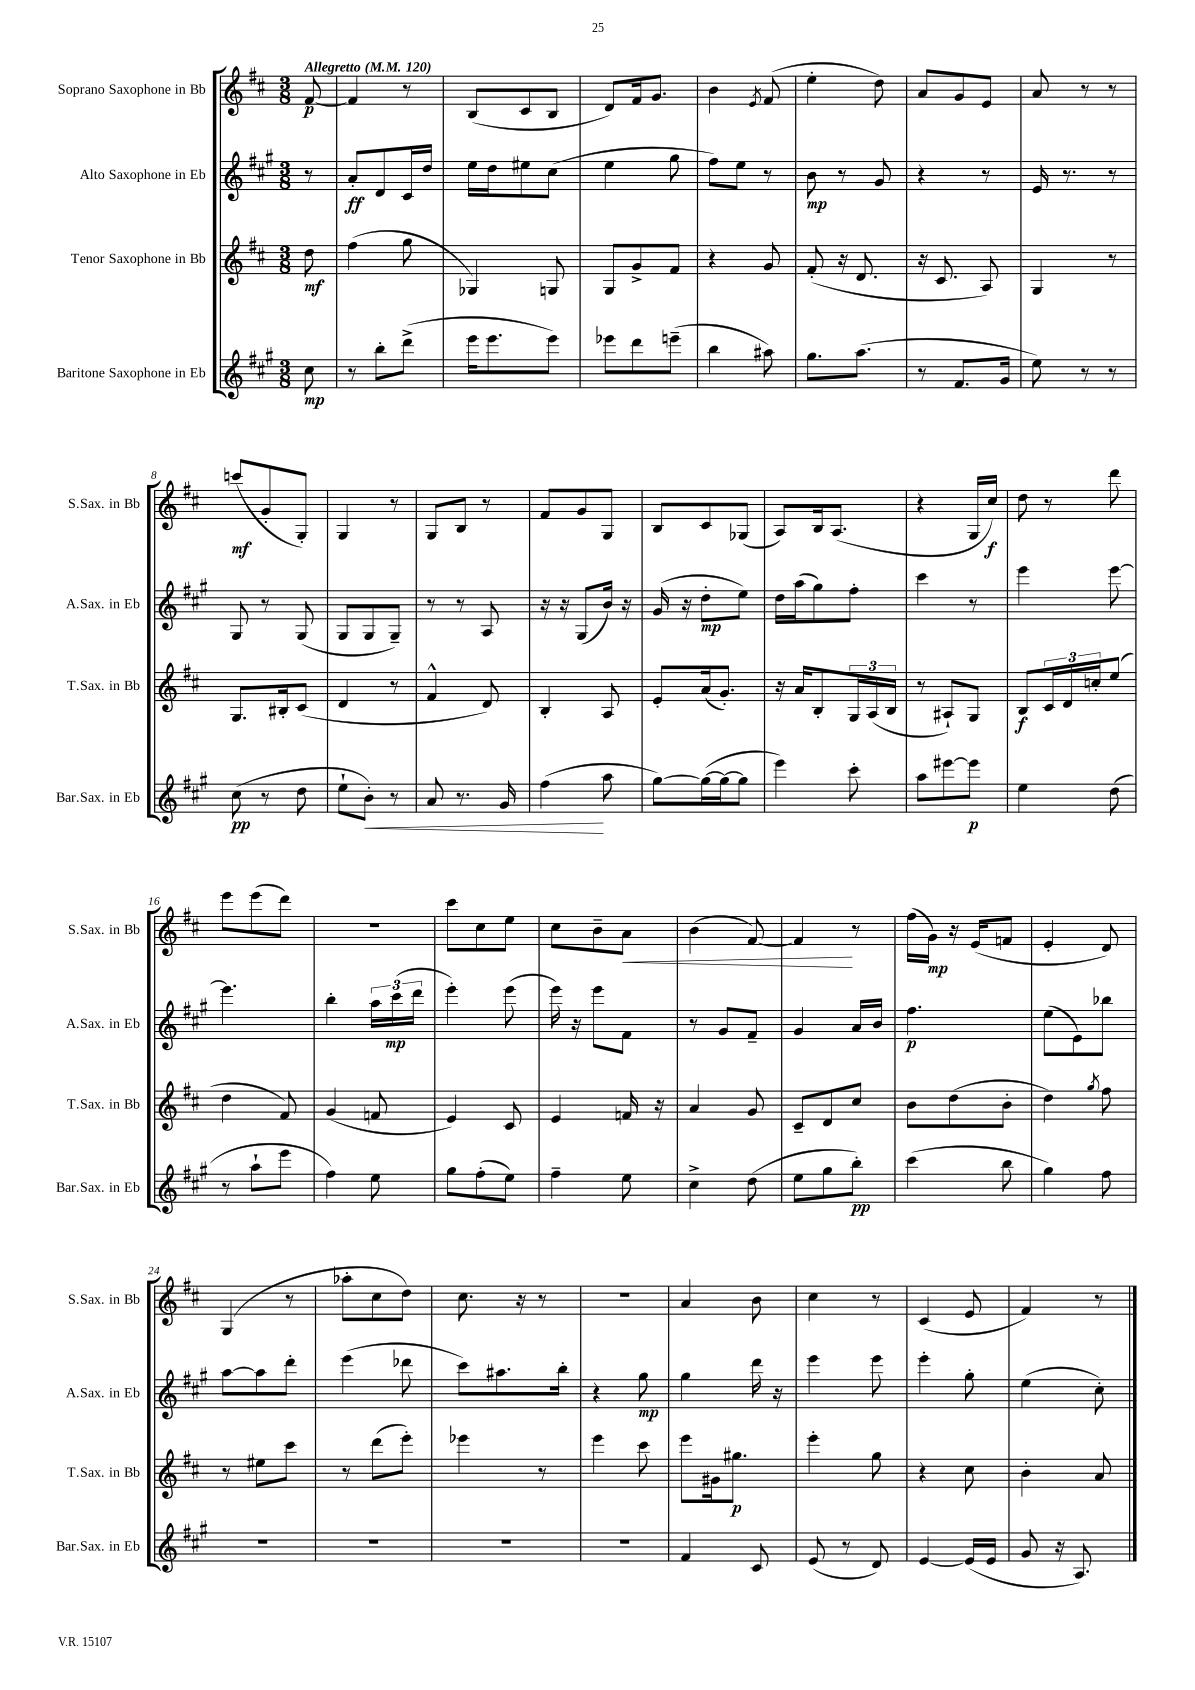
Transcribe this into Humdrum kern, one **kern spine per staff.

**kern	**kern	**kern	**kern
*staff4	*staff3	*staff2	*staff1
*clefG2	*clefG2	*clefG2	*clefG2
*k[f#c#g#]	*k[f#c#]	*k[f#c#g#]	*k[f#c#]
*M3/8	*M3/8	*M3/8	*M3/8
*MM120	*MM120	*MM120	*MM120
8cc#	8dd	8r	[8f#
=	=	=	=
8r	(4ff#	8a'	4f#]
8bb'	.	8d	.
(8ddd^	8gg	16c#	8r
.	.	16dd	.
=	=	=	=
16eee	4G-)	16ee	(8B
8.eee	.	16dd	.
.	.	8ee#	8c#
8eee)	8G	(8cc#	8B
=	=	=	=
8eee-	8G	4ee	8d)
8ddd	8g^	.	16f#
.	.	.	8.g
(8eee~	8f#	8gg#	.
=	=	=	=
4bb	4r	8ff#)	4b
.	.	8ee	.
.	.	.	8qe
8aa#)	8g	8r	(8f#
=	=	=	=
8.gg#	(8f#'	8b	4ee'
.	16r	8r	.
(8.aa	8.d	.	.
.	.	8g#	8dd)
=	=	=	=
8r	16r	4r	8a
.	8.c#	.	.
8.f#	.	.	8g
.	8A)	8r	8e
16g#	.	.	.
=	=	=	=
8ee)	4G	16e	8a
.	.	8.r	.
8r	.	.	8r
8r	8r	8r	8r
=	=	=	=
(8cc#	8.G	8G#	(8ccc
8r	.	8r	8g'
.	16B#'	.	.
8dd	(8c#	(8G#	8G')
=	=	=	=
8ee`	4d	8G#	4G
8b')	.	8G#	.
8r	8r	8G#~)	8r
=	=	=	=
8a	4f#^^	8r	8G
8.r	.	8r	8B
.	8d)	8A	8r
16g#	.	.	.
=	=	=	=
(4ff#	4B'	16r	8f#
.	.	16r	.
.	.	(8G#	8g
8aa	8A	16b)	8G
.	.	16r	.
=	=	=	=
[8gg#)	8e'	(16g#	8B
.	.	16r	.
(16gg#_	(16a	8dd'	8c#
16gg#_	8.g')	.	.
8gg#]	.	8ee)	(8G-
=	=	=	=
4eee)	16r	16dd	8A)
.	16a	(16aa	.
.	8B'	8gg#)	16B
.	.	.	(8.A
8ccc#'	24G	8ff#'	.
.	(24A	.	.
.	24B	.	.
=	=	=	=
8aa	8r	4ccc#	4r
[8eee#	8A#`)	.	.
8eee#]	8G	8r	16G
.	.	.	16cc#)
=	=	=	=
4ee	8B	4eee	8dd
.	24c#	.	8r
.	24d	.	.
.	24cc'	.	.
(8dd	(8ee	[8eee	8ddd
=	=	=	=
8r	4dd	4.eee]	8eee
8aa`	.	.	(8eee
8eee	8f#)	.	8ddd)
=	=	=	=
4ff#)	(4g	4bb'	4.r
8ee	8f	24aa	.
.	.	(24ccc#	.
.	.	24ddd	.
=	=	=	=
8gg#	4e)	4eee')	8ccc#
(8ff#'	.	.	8cc#
8ee)	8c#	(8eee	8ee
=	=	=	=
4ff#~	4e	16eee)	8cc#
.	.	16r	.
.	.	8eee	8b~
8ee	16f	8f#	8a
.	16r	.	.
=	=	=	=
4cc#^	4a	8r	(4b
.	.	8g#	.
(8dd	8g	8f#~	[8f#)
=	=	=	=
8ee	8c#~	4g#	4f#]
8gg#	8d	.	.
8bb')	8cc#	16a	8r
.	.	16b	.
=	=	=	=
(4ccc#	8b	4.ff#	(16ff#
.	.	.	16g)
.	(8dd	.	16r
.	.	.	(16e
8bb	8b'	.	8f
=	=	=	=
4gg#)	4dd)	(8ee	4e'
.	.	8e)	.
.	8qgg	.	.
8ff#	8ff#	8bb-	8d)
=	=	=	=
4.r	8r	[8aa	(4G
.	8ee#	8aa]	.
.	8ccc#	8ddd'	8r
=	=	=	=
4.r	8r	(4eee	8aa-'
.	(8ddd	.	8cc#
.	8eee')	8ddd-	8dd)
=	=	=	=
4.r	4eee-	8ccc#)	8.cc#
.	.	8.aa#	.
.	.	.	16r
.	8r	.	8r
.	.	16bb'	.
=	=	=	=
4.r	4eee	4r	4.r
.	8ccc#	8gg#	.
=	=	=	=
4f#	8eee	4gg#	4a
.	16g#	.	.
.	8.gg#	.	.
8c#	.	16ddd	8b
.	.	16r	.
=	=	=	=
(8e	4eee'	4eee	4cc#
8r	.	.	.
8d)	8gg	8eee	8r
=	=	=	=
[4e	4r	4eee'	(4c#
(16e]	8cc#	8gg#'	8e
16e	.	.	.
=	=	=	=
8g#	4b'	(4ee	4f#)
16r	.	.	.
8.A)	.	.	.
.	8a	8cc#')	8r
==	==	==	==
*-	*-	*-	*-
